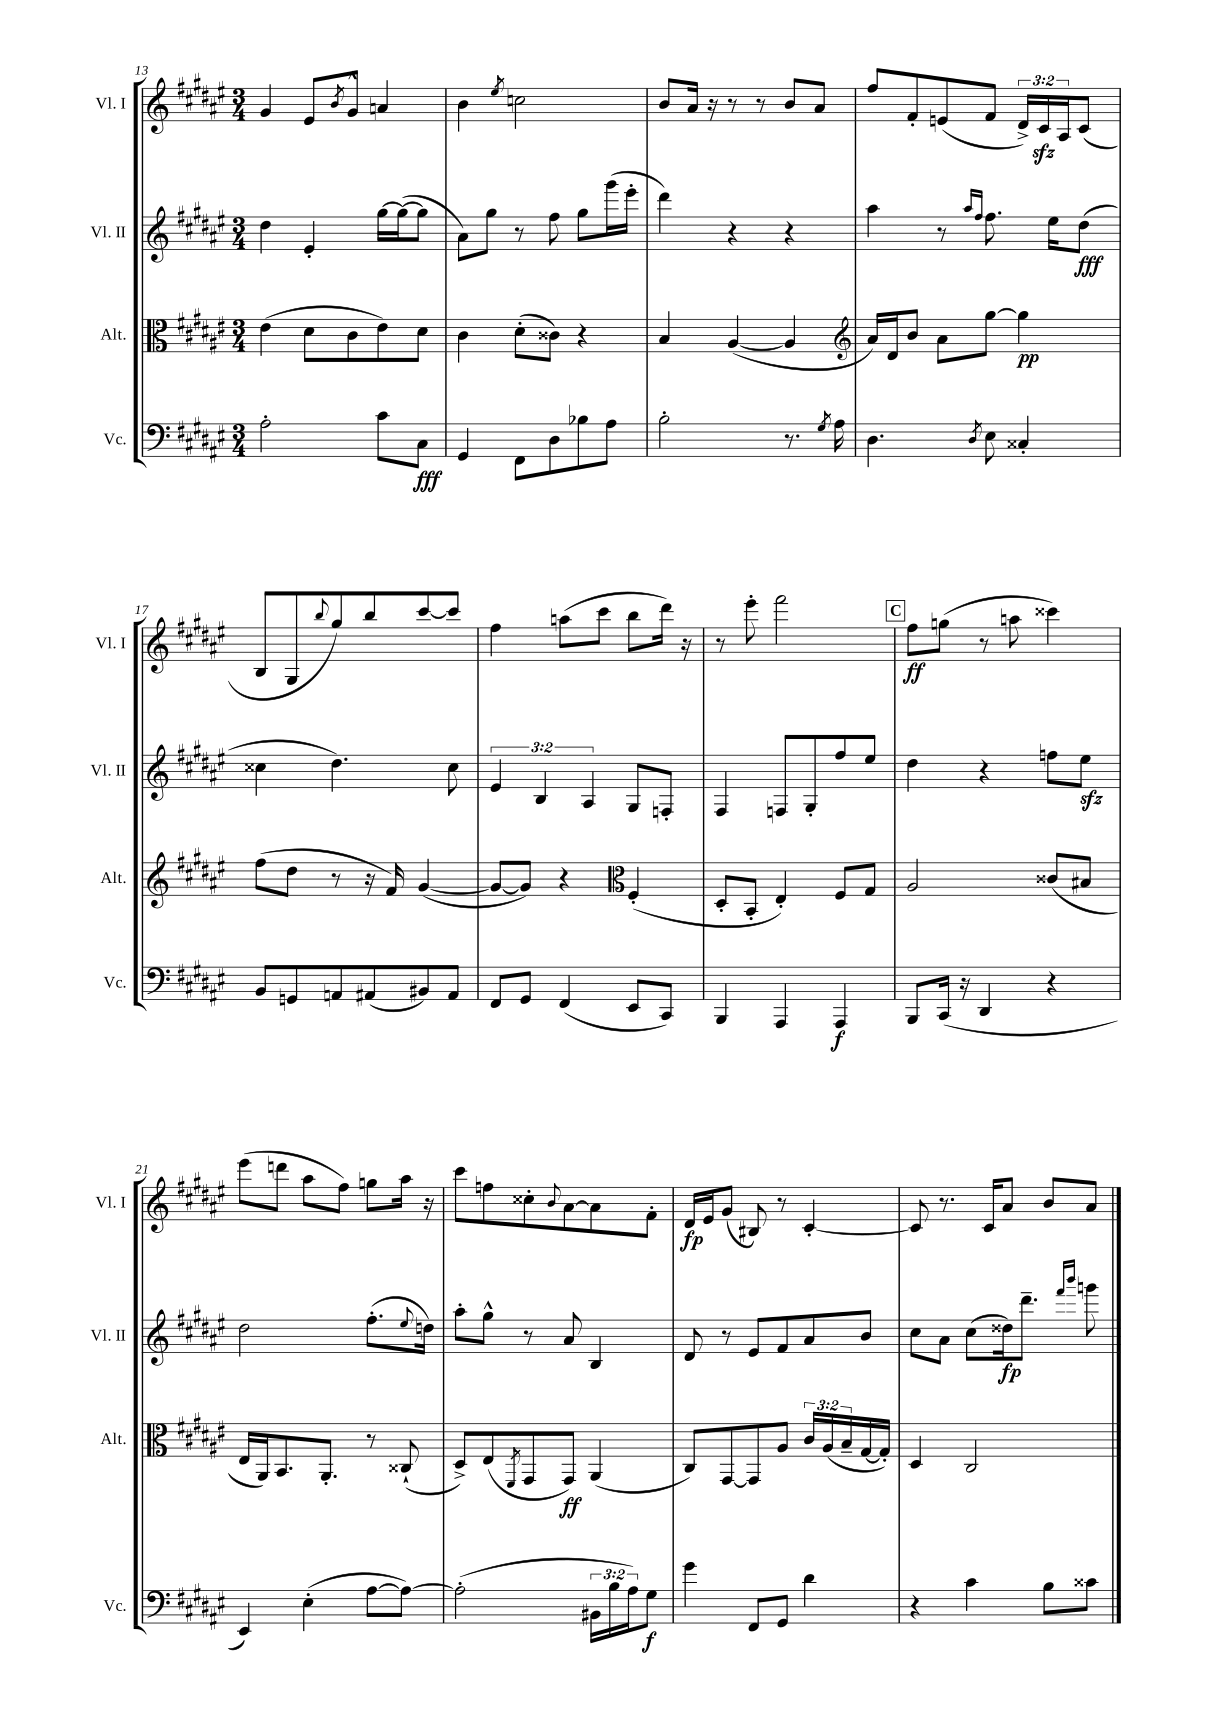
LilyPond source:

<<
\new StaffGroup <<
\new Staff = "s0" \with { instrumentName = "Vl. I" shortInstrumentName = "Vl. I" } {
    \clef treble \key fis \major \numericTimeSignature \time 3/4 \override Staff.TupletNumber.text = #tuplet-number::calc-fraction-text
    gis'4 eis'8 \acciaccatura { b'8 } gis'8-^ a'4 |
    b'4 \acciaccatura { eis''8 } c''2 |
    b'8 ais'16 r16 r8 r8 b'8 ais'8 |
    fis''8 fis'8-. e'8( fis'8 \tuplet 3/2 { dis'16->) cis'16\sfz ais16 } cis'8( |
    b8 gis8 \appoggiatura { b''8 } gis''8) b''8 cis'''8~ cis'''8 |
    fis''4 a''8( cis'''8 b''8 dis'''16) r16 |
    r8 eis'''8-. fis'''2 |
    \mark \markup { \box "C" } fis''8\ff g''8( r8 a''8 cisis'''4) |
    eis'''8( d'''8 ais''8 fis''8) g''8 ais''16 r16 |
    cis'''8 f''8 cisis''8-. \appoggiatura { b'8 } ais'8~ ais'8 fis'8-. |
    dis'16\fp eis'16 gis'8( bis8) r8 cis'4~-. |
    cis'8 r8. cis'16 ais'8 b'8 ais'8 \bar "|." |
}
\new Staff = "s1" \with { instrumentName = "Vl. II" shortInstrumentName = "Vl. II" } {
    \clef treble \key fis \major \numericTimeSignature \time 3/4 \override Staff.TupletNumber.text = #tuplet-number::calc-fraction-text
    dis''4 eis'4-. gis''16~ gis''16~( gis''8 |
    ais'8) gis''8 r8 fis''8 gis''8 gis'''16( eis'''16-. |
    dis'''4) r4 r4 |
    ais''4 r8 \grace { ais''16 fis''16 } fis''8. eis''16 dis''8\fff( |
    cisis''4 dis''4.) cisis''8 |
    \tuplet 3/2 { eis'4 b4 ais4 } gis8 f8-. |
    fis4 f8 gis8-. fis''8 eis''8 |
    \mark \markup { \box "C" } dis''4 r4 f''8 eis''8\sfz |
    dis''2 fis''8.-.( \appoggiatura { eis''8 } d''16) |
    ais''8-. gis''8-^ r8 ais'8 b4 |
    dis'8 r8 eis'8 fis'8 ais'8 b'8 |
    cis''8 ais'8 cis''8( disis''16\fp) dis'''8.-- \grace { fis'''16 b'''16 } g'''8 \bar "|." |
}
\new Staff = "s2" \with { instrumentName = "Alt." shortInstrumentName = "Alt." } {
    \clef alto \key fis \major \numericTimeSignature \time 3/4 \override Staff.TupletNumber.text = #tuplet-number::calc-fraction-text
    eis'4( dis'8 cis'8 eis'8) dis'8 |
    cis'4 dis'8-.( cisis'8) r4 |
    b4 ais4~( ais4 |
    \clef treble ais'16) dis'16 b'8 ais'8 gis''8~ gis''4\pp |
    fis''8( dis''8 r8 r16 fis'16) gis'4~( |
    gis'8~ gis'8) r4 \clef alto fis4-.( |
    dis8-. b,8-. eis4-.) fis8 gis8 |
    \mark \markup { \box "C" } ais2 cisis'8( bis8 |
    eis16 ais,16) b,8. ais,8.-. r8 cisis8-!( |
    dis8->) eis8( \acciaccatura { fis,8 } gis,8 gis,8\ff) ais,4( |
    cis8) gis,8~ gis,8 ais8 \tuplet 3/2 { cis'16 ais16( b16-- } gis16~ gis16-.) |
    dis4 cis2 \bar "|." |
}
\new Staff = "s3" \with { instrumentName = "Vc." shortInstrumentName = "Vc." } {
    \clef bass \key fis \major \numericTimeSignature \time 3/4 \override Staff.TupletNumber.text = #tuplet-number::calc-fraction-text
    ais2-. cis'8 cis8\fff |
    gis,4 fis,8 dis8 bes8 ais8 |
    b2-. r8. \acciaccatura { gis8 } ais16 |
    dis4. \acciaccatura { dis8 } eis8 cisis4-. |
    b,8 g,8 a,8 ais,8( bis,8) ais,8 |
    fis,8 gis,8 fis,4( eis,8 cis,8) |
    b,,4 ais,,4 ais,,4\f |
    \mark \markup { \box "C" } b,,8 cis,16( r16 dis,4 r4 |
    eis,4) eis4-.( ais8~ ais8~) |
    ais2-.( \tuplet 3/2 { bis,16 b16 ais16) } gis8\f |
    gis'4 fis,8 gis,8 dis'4 |
    r4 cis'4 b8 cisis'8 \bar "|." |
}
>>
>>
\layout { \context { \Score currentBarNumber = #13 } }
